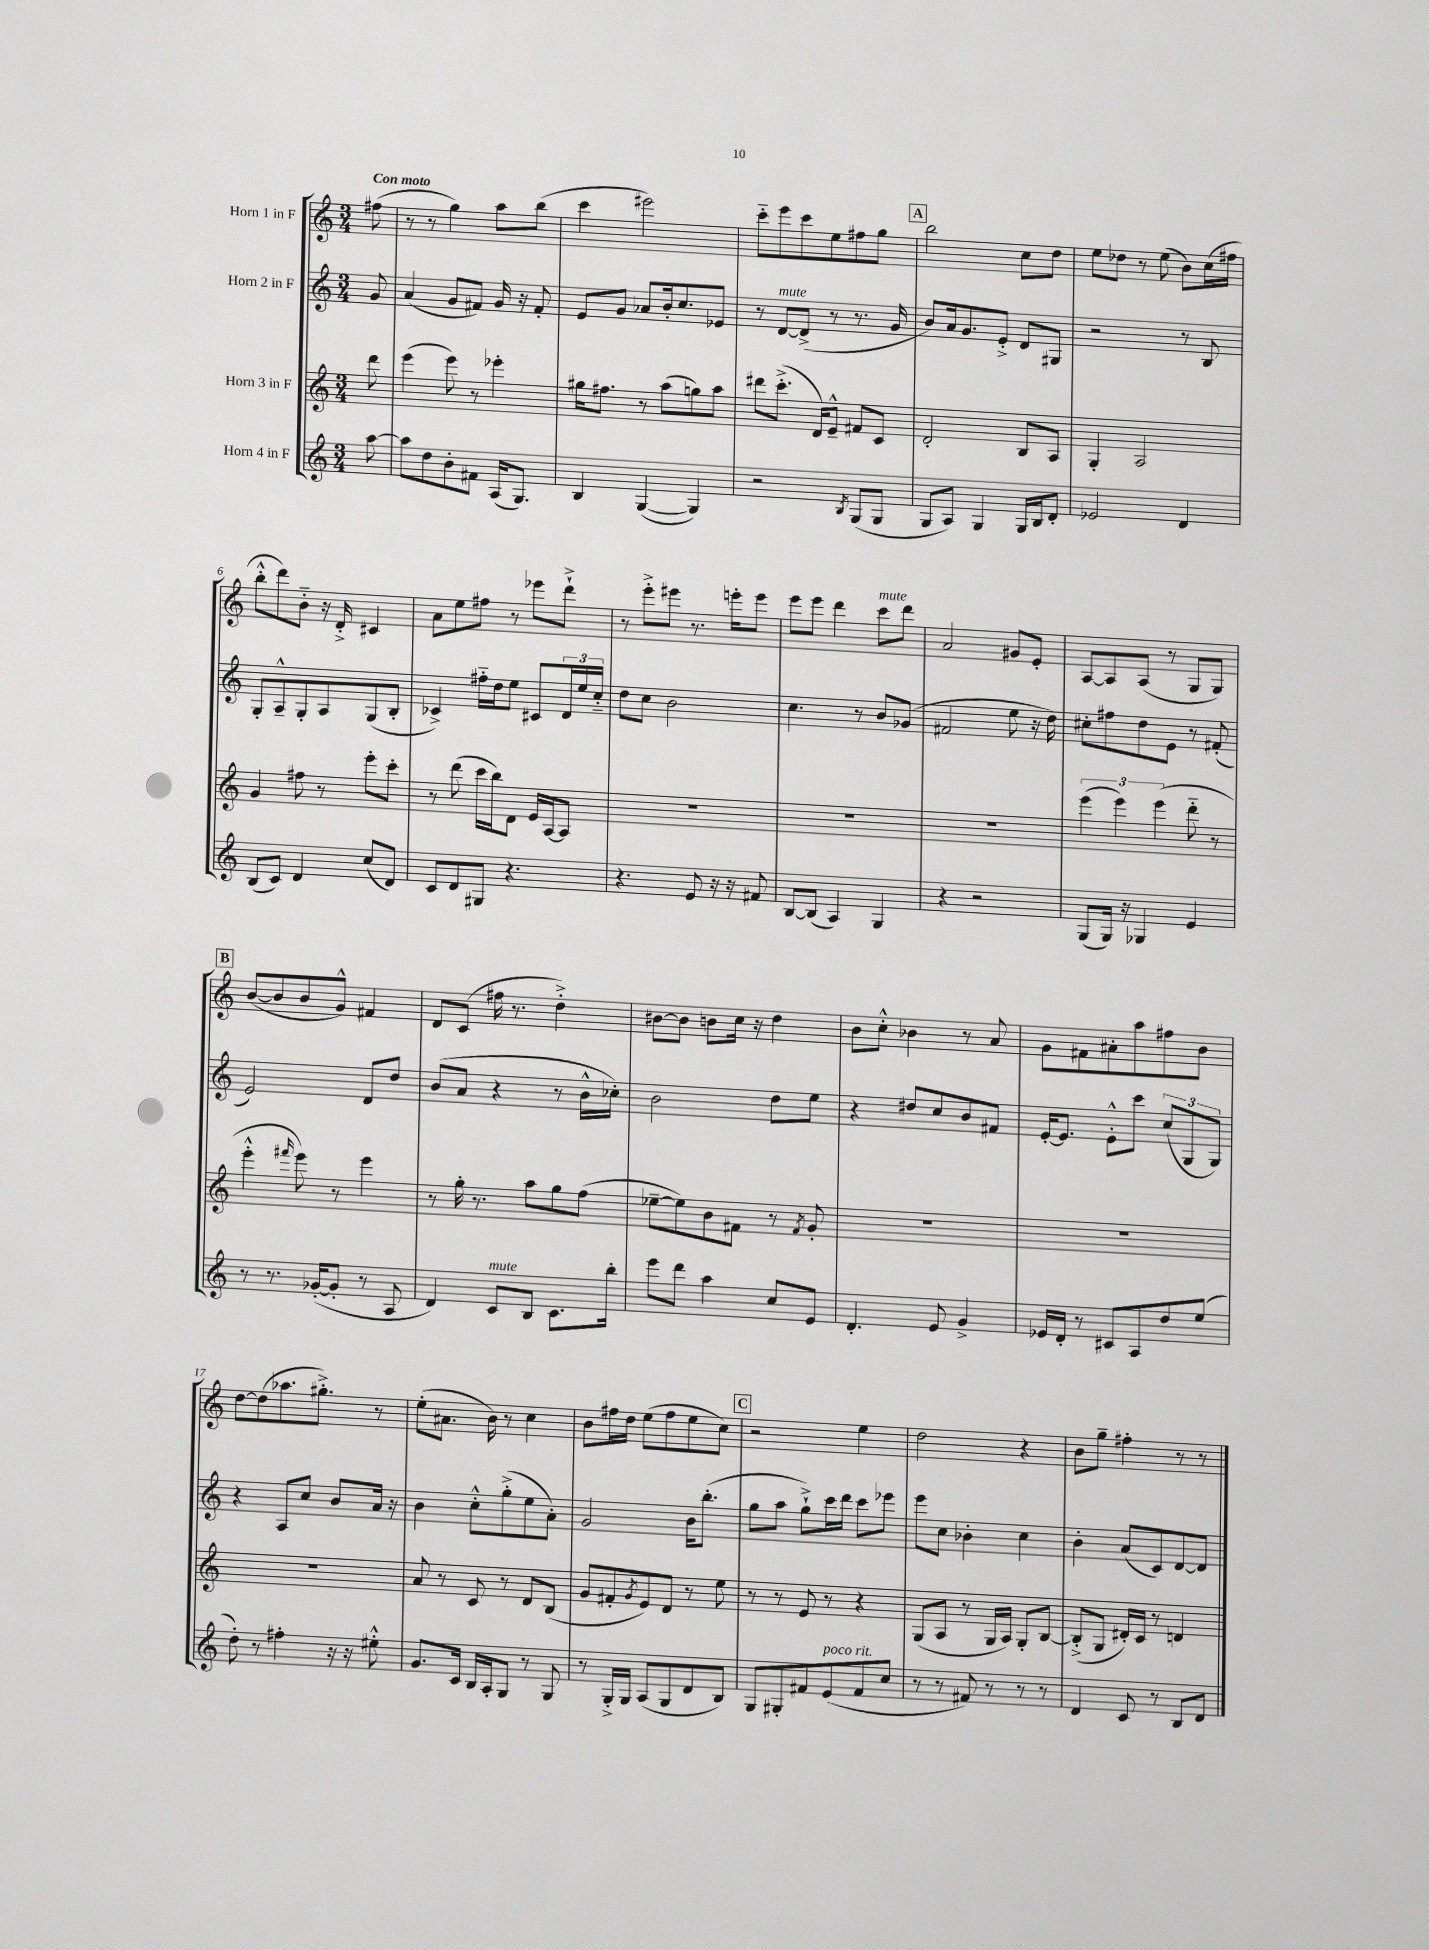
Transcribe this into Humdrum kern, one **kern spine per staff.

**kern	**kern	**kern	**kern
*part4	*part3	*part2	*part1
*staff4	*staff3	*staff2	*staff1
*I"Horn 4 in F	*I"Horn 3 in F	*I"Horn 2 in F	*I"Horn 1 in F
*clefG2	*clefG2	*clefG2	*clefG2
*k[]	*k[]	*k[]	*k[]
*M3/4	*M3/4	*M3/4	*M3/4
=	=	=	=
!	!	!	!LO:TX:a:B:t=Con moto
[8aa\	8ddd\	8g/	(8ff#X\
=1	=1	=1	=1
8aa\L]	(4eee\	(4a/	8r
8dd\	.	.	8r
8b'\	8eee\)	8g/L	4gg\)
8f#X\J	8r	8f#X/J)	.
(16A/KL	4eee-X'\	16g/	8aa\L
8.G/J)	.	16r	.
.	.	8f#'/	(8bb\J
=2	=2	=2	=2
4B/	16gg#X\KL	8e/L	4ccc\
.	8.ff#X\J	.	.
.	.	8g/J	.
([4G/	8r	8a-X/L	2eee#X\)
.	(8aa\L	16b'/k	.
.	.	8.cc/	.
4G/])	8ggn\)	.	.
.	8aa\J	8e-X/J	.
=3	=3	=3	=3
2r	8ddd#X\L	8r	8ccc\L
!	!	!LO:TX:a:i:t=mute	!
.	(8.ccc'^\J	[8d/L	8eee\
.	.	(8d^/J]	8ccc\
.	16d/KL)	.	.
.	8e~^^/J	8r	8ee\
8qB/	.	.	.
(8G/L	8f#X/L	8.r	8ff#X\
8G/J	8c/J	.	8gg\J
.	.	16g/	.
!!LO:REH:place=s1:t=A
=4	=4	=4	=4
8G/L	2d'/	8b/L)	2bb\
8A/J)	.	16a/k	.
.	.	8.g/	.
4G/	.	.	.
.	.	8e'^/J	.
16G/LL	8B/L	8d/L	8cc\L
16B/J	.	.	.
8d'/J	8A/J	8G#X/J	8dd\J
=5	=5	=5	=5
2e-X/	4G'/	2r	8ee\L
.	.	.	8dd-X\J
.	2A/	.	8r
.	.	.	(8ee\
4d/	.	8r	8b\L)
.	.	8B/	(16cc\L
.	.	.	16ff#X\JJ
!!LO:LB:g=z
=6	=6	=6	=6
(8B/L	4g/	8G'/L	8bb'^^\L
8c/J)	.	8A~^^/	8ddd\)
4d/	8ff#X\	8G'/	8b\J
.	8r	8A/	16r
.	.	.	16d'^/
(8cc/L	8eee'\L	(8G/	4c#X/
8d/J)	8ccc'\J	8B'/J	.
=7	=7	=7	=7
8c/L	8r	4c-X^/)	8a\L
8d/	(8ddd\	.	8ee\
8G#X/J	16ccc\LL	16ff#X\LL	8ff#X\J
.	16bb\J)	16dd\J	.
4.r	8d\J	8ee\J	8r
.	16e/LL	8c#X/L	8eee-X\L
.	[16A/J	.	.
.	8A/J]	24d/L	8ddd`^\J
.	.	24ee/	.
.	.	24cc/JJ	.
=8	=8	=8	=8
4.r	2.r	8dd\L	8r
.	.	8cc\J	8eee'^\L
.	.	2b\	8eee#X\J
8e/	.	.	8.r
16r	.	.	.
16r	.	.	16eeen'\KL
8f#X/	.	.	8eee\J
=9	=9	=9	=9
[8B/L	2.r	4.cc\	8eee\L
(8B/J]	.	.	8eee\J
4A/)	.	.	4ddd\
.	.	8r	.
!	!	!	!LO:TX:a:i:t=mute
4G/	.	8b/L	8ccc\L
.	.	(8g-X/J	8ddd\J
=10	=10	=10	=10
4r	2.r	2f#X/	2a/
2r	.	.	.
.	.	8ee\	8g#X/L
.	.	16r	8e'/J
.	.	16dd\)	.
=11	=11	=11	=11
(8G/L	(6eee\	8cc#X'\L	[8A/L
16G/Jk)	.	8ff#X\	8A/]
.	6eee\)	.	.
16r	.	.	.
4G-X/	.	8dd\	(8A/J
.	(6eee\	.	.
.	.	8e\J	8r
4e/	8ddd\	8r	8G/L
.	8r	(8f#X'/	8G/J)
!!LO:LB:g=z
!!LO:REH:place=s1:t=B
=12	=12	=12	=12
8r	4eee'^^\	2e/)	([8b/L
8.r	.	.	8b/]
.	16qqfff#X/	.	.
.	8eee\)	.	8b/
([16g-X'/KL	.	.	.
8g-'/J]	8r	.	8g^^/J)
8r	4eee\	8d/L	4f#X/
8A/	.	8dd/J	.
=13	=13	=13	=13
4d/)	8r	(8b/L	8d/L
.	16gg'\	8a/J	(8c/J
.	8.r	.	.
!LO:TX:a:i:t=mute	!	!	!
8c/L	.	4r	16ff#X\
.	.	.	8.r
8B/J	8aa\L	.	.
8.c\L	8gg\	8r	4dd'^\)
.	(8ff\J	16b^^\LL	.
16bb'\Jk	.	16cc-X'\JJ)	.
=14	=14	=14	=14
8eee\L	[8ee-X~\L	2b\	[8b#X\L
8ddd\J	8ee-\])	.	8b#\J]
4aa\	8b\	.	8bn\L
.	8f#X\J	.	16cc\Jk
.	.	.	16r
8cc/L	8r	8dd\L	4dd\
.	8qf#/	.	.
8e/J	8g'/	8ee\J	.
=15	=15	=15	=15
4.d'/	2.r	4r	8b\L
.	.	.	8cc'^^\J
.	.	8dd#X/L	4b-X\
8e/	.	8cc/	.
4g^/	.	8b/	8r
.	.	8f#X/J	8a/
=16	=16	=16	=16
16e-X/LL	2.r	[16e'/KL	8g\L
16d'/JJ	.	8.e/J]	.
8r	.	.	8f#X\
8c#X/L	.	8e'^^\L	8a#X'\
8A/	.	8ccc\J	8aa\
8dd/	.	(12cc/L	8ff#X\
.	.	12G/	.
(8ee/J	.	.	8b\J
.	.	12G/J)	.
!!LO:LB:g=z
=17	=17	=17	=17
8dd'\)	2.r	4r	[8dd\L
8r	.	.	(8dd\]
4ff#X'\	.	8A/L	8.aa-X\
.	.	8cc/J	.
.	.	.	8.gg#X'^\J)
16r	.	8b/L	.
16r	.	.	.
8ee#X'^^\	.	16a/Jk	8r
.	.	16r	.
=18	=18	=18	=18
8.g/L	8a/	4b\	(8ee'\L
.	8r	.	8.a#X\J
16c/Jk	.	.	.
16B/LL	8c/	8cc'^^\L	.
16A'/J	.	.	16b\)
8G/J	8r	(8gg'^\	8r
8r	8d/L	8ee\	4cc\
8G/	(8B/J	8a'\J)	.
=19	=19	=19	=19
8r	8g/L	2g/	8b\L
16G'^/LL	8f#X'/	.	16ff#X\L
16G/JJ	.	.	16dd\JJ
.	8qg/	.	.
(8A/L	8e/)	.	(8ee\L
8G/	8d/J	.	8ff#\
8d/	8r	16b\KL	8ee\
.	.	(8.bb'\J	.
8B/J)	8ee\	.	8cc\J)
!!LO:REH:place=s1:t=C
=20	=20	=20	=20
8G/L	8r	8gg\L	2r
8G#X'/	8r	8aa\J	.
8f#X/	8e/	8gg`^\L)	.
!LO:TX:a:i:t=poco rit.	!	!	!
(8e/	8r	16ccc\L	.
.	.	16ddd\JJ	.
8f#/	4r	8ccc\L	4ee\
8cc/J	.	8eee-X\J	.
=21	=21	=21	=21
8r	(8G/L	8eee\L	2dd\
8r	8A/J	8cc\J	.
8f#X/)	8r	4b-X'\	.
8r	16G/LL	.	.
.	16A/JJ)	.	.
8r	8G'/L	4cc\	4r
8r	[8B/J	.	.
=22	=22	=22	=22
4d/	(8B'^/L]	4b'\	8b\L
.	8G/J	.	8gg~\J
8c/	16d#X'/LL)	(8a/L	4ff#X'\
.	16c/JJ	.	.
8r	8r	8c/)	.
8B/L	4dn/	[8d/	8r
8d/J	.	8d/J]	8r
==	==	==	==
*-	*-	*-	*-
